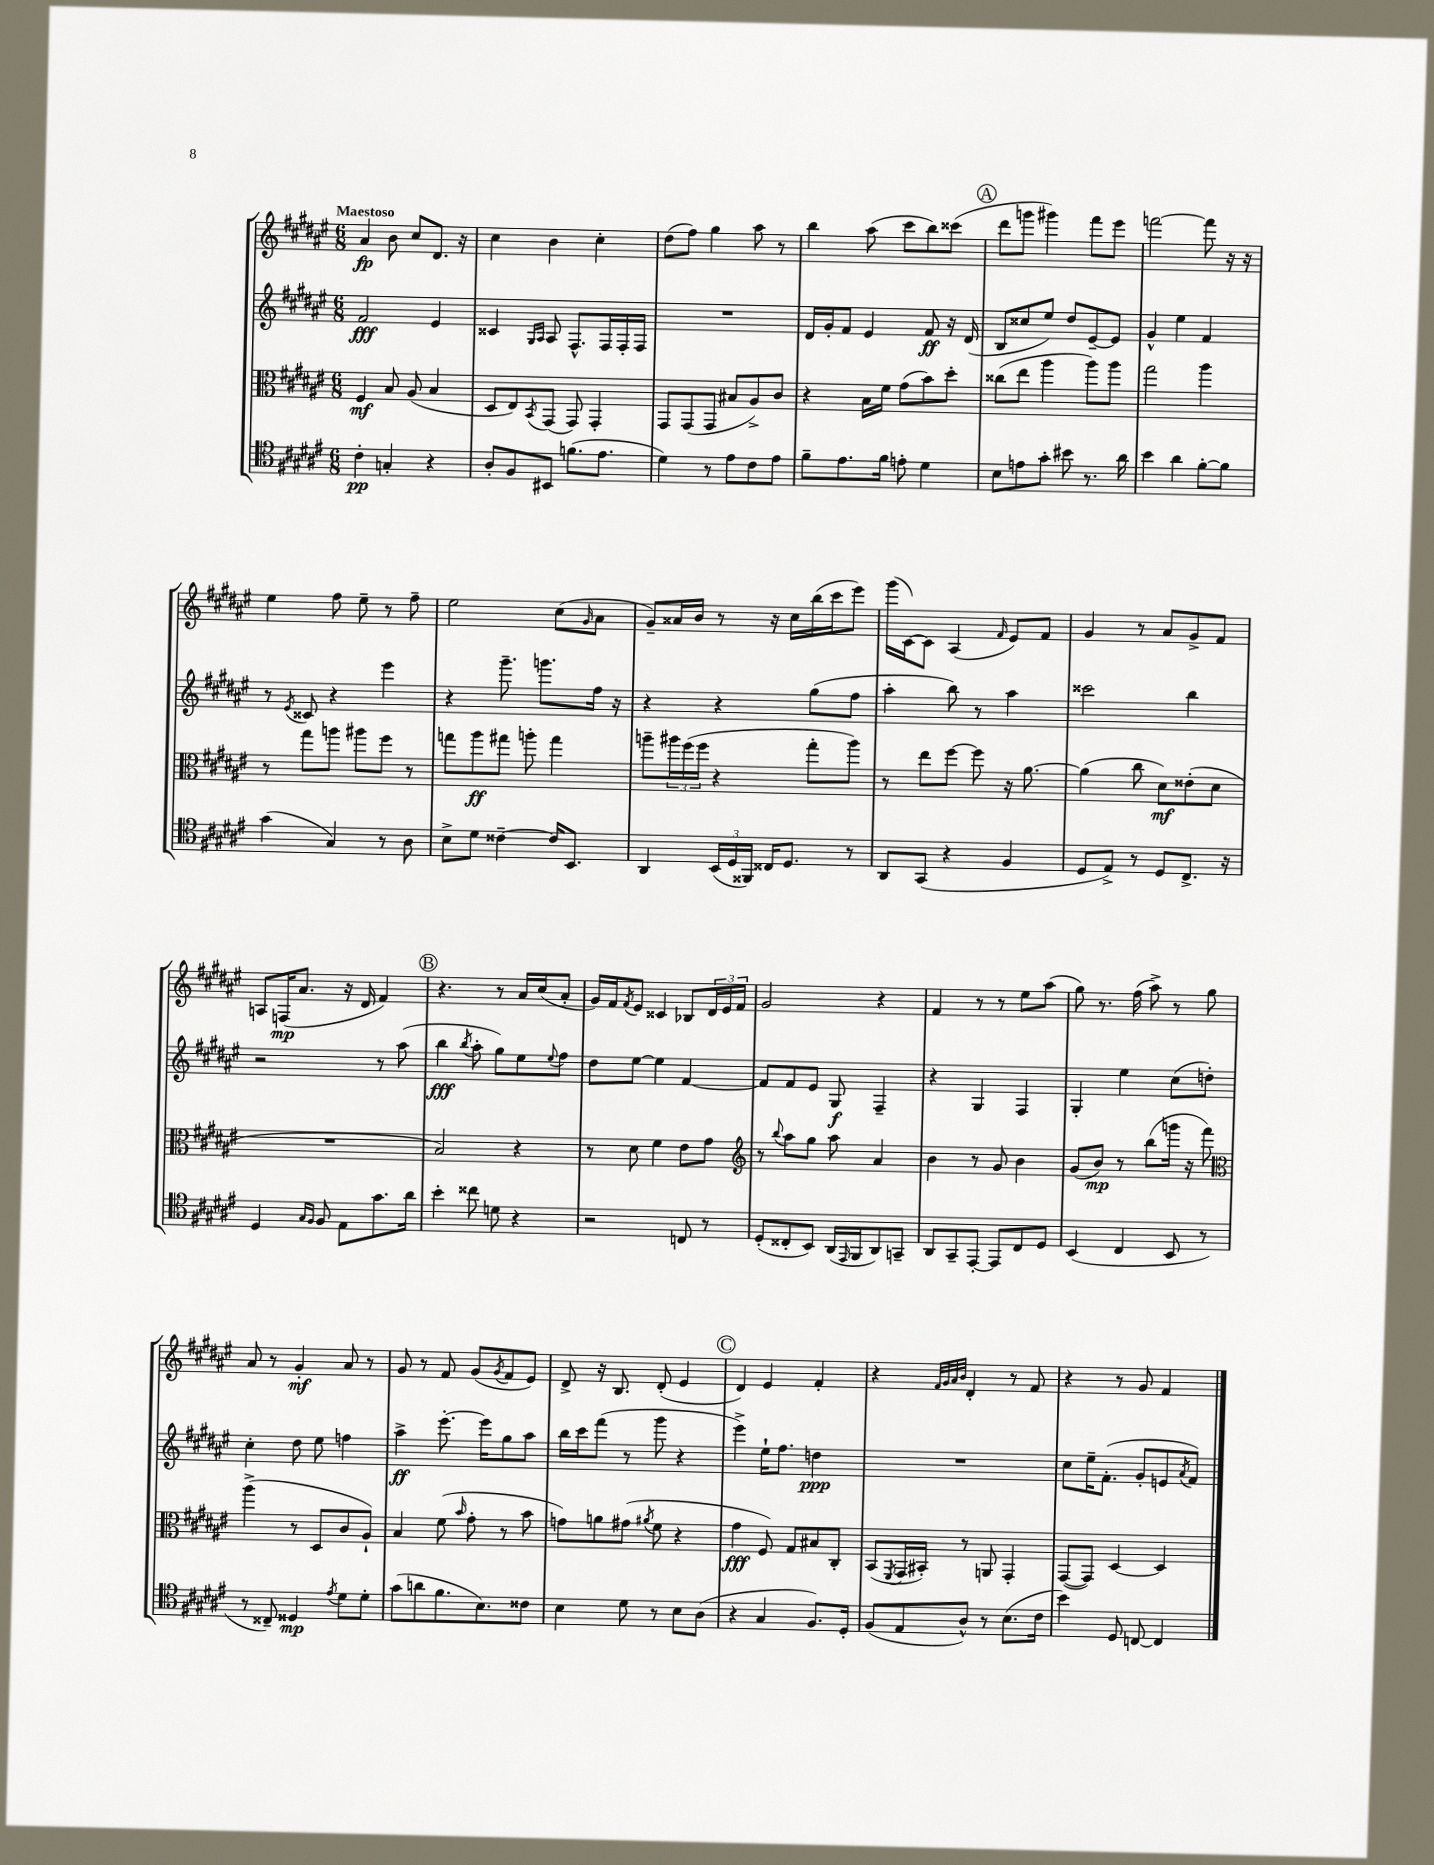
<<
\new StaffGroup <<
\new Staff = "s0" {
    \clef treble \key fis \major \numericTimeSignature \time 6/8 \tempo "Maestoso"
    ais'4\fp b'8 cis''8 dis'8. r16 |
    cis''4 b'4 cis''4-. |
    dis''8( fis''8) gis''4 ais''8 r8 |
    b''4 ais''8( cis'''8 b''8) cisis'''8( |
    \mark \markup { \circle "A" } dis'''8 g'''8 gis'''4) fis'''8 eis'''8 |
    f'''2~ f'''8 r16 r16 |
    eis''4 fis''8 eis''8-- r8 fis''8-- |
    eis''2 cis''8( \grace { gis'16 } ais'8 |
    gis'8--) aisis'16 b'16 r8 r16 cis''16 b''16( cis'''16 eis'''8) |
    gis'''16( cis'16~) cis'8 ais4( \grace { fis'16 } eis'8) fis'8 |
    gis'4 r8 ais'8 gis'8-> fis'8 |
    a8 f16\mp( ais'8. r16 dis'16 fis'4) |
    \mark \markup { \circle "B" } r4. r8 ais'16 cis''16( ais'8-. |
    gis'16) fis'16 \acciaccatura { fis'8 } eis'8 cisis'4 bes8 \tuplet 3/2 { dis'16 eis'16 fis'16 } |
    gis'2 r4 |
    fis'4 r8 r8 eis''8 ais''8( |
    gis''8) r8. fis''16( ais''8->) r8 gis''8 |
    ais'8 r8 gis'4-.\mf ais'8 r8 |
    gis'8 r8 fis'8 gis'8( \acciaccatura { gis'8 } fis'8 eis'8) |
    dis'8-> r16 b8. dis'8-.( eis'4 |
    \mark \markup { \circle "C" } dis'4) eis'4 fis'4-. |
    r4 \grace { fis'32 gis'32 ais'32 b'32 } dis'4-. r8 fis'8 |
    r4 r8 gis'8 fis'4 \bar "|." |
}
\new Staff = "s1" {
    \clef treble \key fis \major \numericTimeSignature \time 6/8
    fis'2\fff eis'4 |
    cisis'4 \grace { gis16 ais16 } ais8 fis8.-^ fis16 fis16-. fis16 |
    R2. |
    dis'16 gis'16-. fis'8 eis'4 fis'8\ff r16 dis'16( |
    \mark \markup { \circle "A" } b8 cisis''8 eis''8) dis''8 eis'8~-- eis'8 |
    gis'4-^ eis''4 fis'4 |
    r8 \acciaccatura { eis'8 } cisis'8 r4 eis'''4 |
    r4 gis'''8.-- g'''8. fis''16 r16 |
    r4 r4 gis''8( fis''8 |
    ais''4-. b''8) r8 ais''4 |
    cisis'''2 b''4 |
    r2 r8 ais''8( |
    \mark \markup { \circle "B" } b''4\fff \acciaccatura { b''8 } ais''8-. gis''8) eis''8 \appoggiatura { eis''8 } fis''8 |
    dis''8 eis''8~ eis''4 fis'4~ |
    fis'8 fis'8 eis'8 gis8\f fis4-- |
    r4 gis4 fis4 |
    gis4-. eis''4 cis''8( d''8-.) |
    cis''4-. dis''8 eis''8 f''4 |
    ais''4->\ff eis'''8.~-. eis'''16 gis''8 ais''8 |
    b''16 cis'''16 fis'''8( r8 gis'''8 r4 |
    \mark \markup { \circle "C" } eis'''4->) eis''16-! fis''8. d''4\ppp |
    R2. |
    cis''8 eis''16-- fis'8.-.( gis'8-. e'8 \acciaccatura { ais'8 } fis'8) \bar "|." |
}
\new Staff = "s2" {
    \clef alto \key fis \major \numericTimeSignature \time 6/8
    fis4\mf b8 ais8( b4 |
    dis8 eis8) \acciaccatura { b,8 } gis,8( gis,8) gis,4-. |
    gis,8 gis,8( gis,8 bis8 ais8->) cis'8 |
    r4 b16 fis'16 gis'8( b'8) dis''8-. |
    \mark \markup { \circle "A" } cisis''8( eis''8 ais''4 ais''8) ais''8 |
    gis''2 ais''4 |
    r8 gis''8 a''8 ais''8 fis''8 r8 |
    g''8 ais''8\ff gis''8 a''8-. gis''4 |
    a''8-- \tuplet 3/2 { ais''16 fis''16( fis''16 } r4 gis''8-. ais''8) |
    r8 eis''8 fis''8~ fis''8 r16 ais'8.~ |
    ais'4( cis''8 dis'8\mf) eisis'8-.( dis'8 |
    R2. |
    \mark \markup { \circle "B" } b2) r4 |
    r8 dis'8 fis'4 eis'8 gis'8 |
    \clef treble r8 \appoggiatura { b''8 } ais''8 gis''8 ais''8 ais'4 |
    b'4 r8 gis'8 b'4 |
    gis'8( b'8\mp) r8 b''8( g'''16 r16 fis'''8) |
    \clef alto ais''4->( r8 dis8 cis'8 ais8-!) |
    b4 fis'8( \grace { b'16 } gis'8-. r8 b'8 |
    g'8) a'8 gis'8( \acciaccatura { ais'8 } fis'8 r4 |
    \mark \markup { \circle "C" } gis'4\fff fis8) gis8 bis8 cis8-. |
    b,8( \acciaccatura { fis,8 } gis,16 bis,16-.) r8 a,8 gis,4-. |
    gis,8~( gis,8) dis4~ dis4 \bar "|." |
}
\new Staff = "s3" {
    \clef tenor \key fis \major \numericTimeSignature \time 6/8
    cis'4-.\pp g4-. r4 |
    ais8-. fis8 bis,8 f'8.( eis'8. |
    dis'4) r8 eis'8 cis'8 eis'8 |
    fis'8-- eis'8. fis'16 e'8-. dis'4 |
    \mark \markup { \circle "A" } b8 e'8 gis'8-. bis'8 r8. ais'16 |
    b'4 ais'4 fis'8~-. fis'8 |
    gis'4( gis4) r8 ais8 |
    b8-> dis'8 cisis'4~-- cisis'16 b,8. |
    ais,4 \tuplet 3/2 { b,16( dis16 fisis,16) } cisis16 dis8. r8 |
    ais,8 gis,8( r4 fis4 |
    dis8 eis8->) r8 dis8 cis8.-> r16 |
    dis4 \grace { gis16 fis16 } fis8 eis8 gis'8. ais'16 |
    \mark \markup { \circle "B" } b'4-. cisis''8 d'8 r4 |
    r2 c8 r8 |
    dis8-.( cisis8-. b,8) ais,16( \grace { eis,16 } fis,16 ais,8) g,8-- |
    ais,8 gis,8-- eis,8~-. eis,8 cis8 dis8 |
    b,4( cis4 b,8 r8 |
    r8 cisis8--) disis4\mp \acciaccatura { eis'8 } dis'8 dis'8-. |
    gis'8( a'8 fis'8. b8.) cisis'8 |
    b4 dis'8 r8 b8 ais8( |
    \mark \markup { \circle "C" } r4 gis4 fis8.) dis16-. |
    fis8( eis8 ais8-^) r8 b8.( cis'16 |
    b'4) dis8 c8~ c4 \bar "|." |
}
>>
>>
\layout { \context { \Score \remove "Bar_number_engraver" } }
